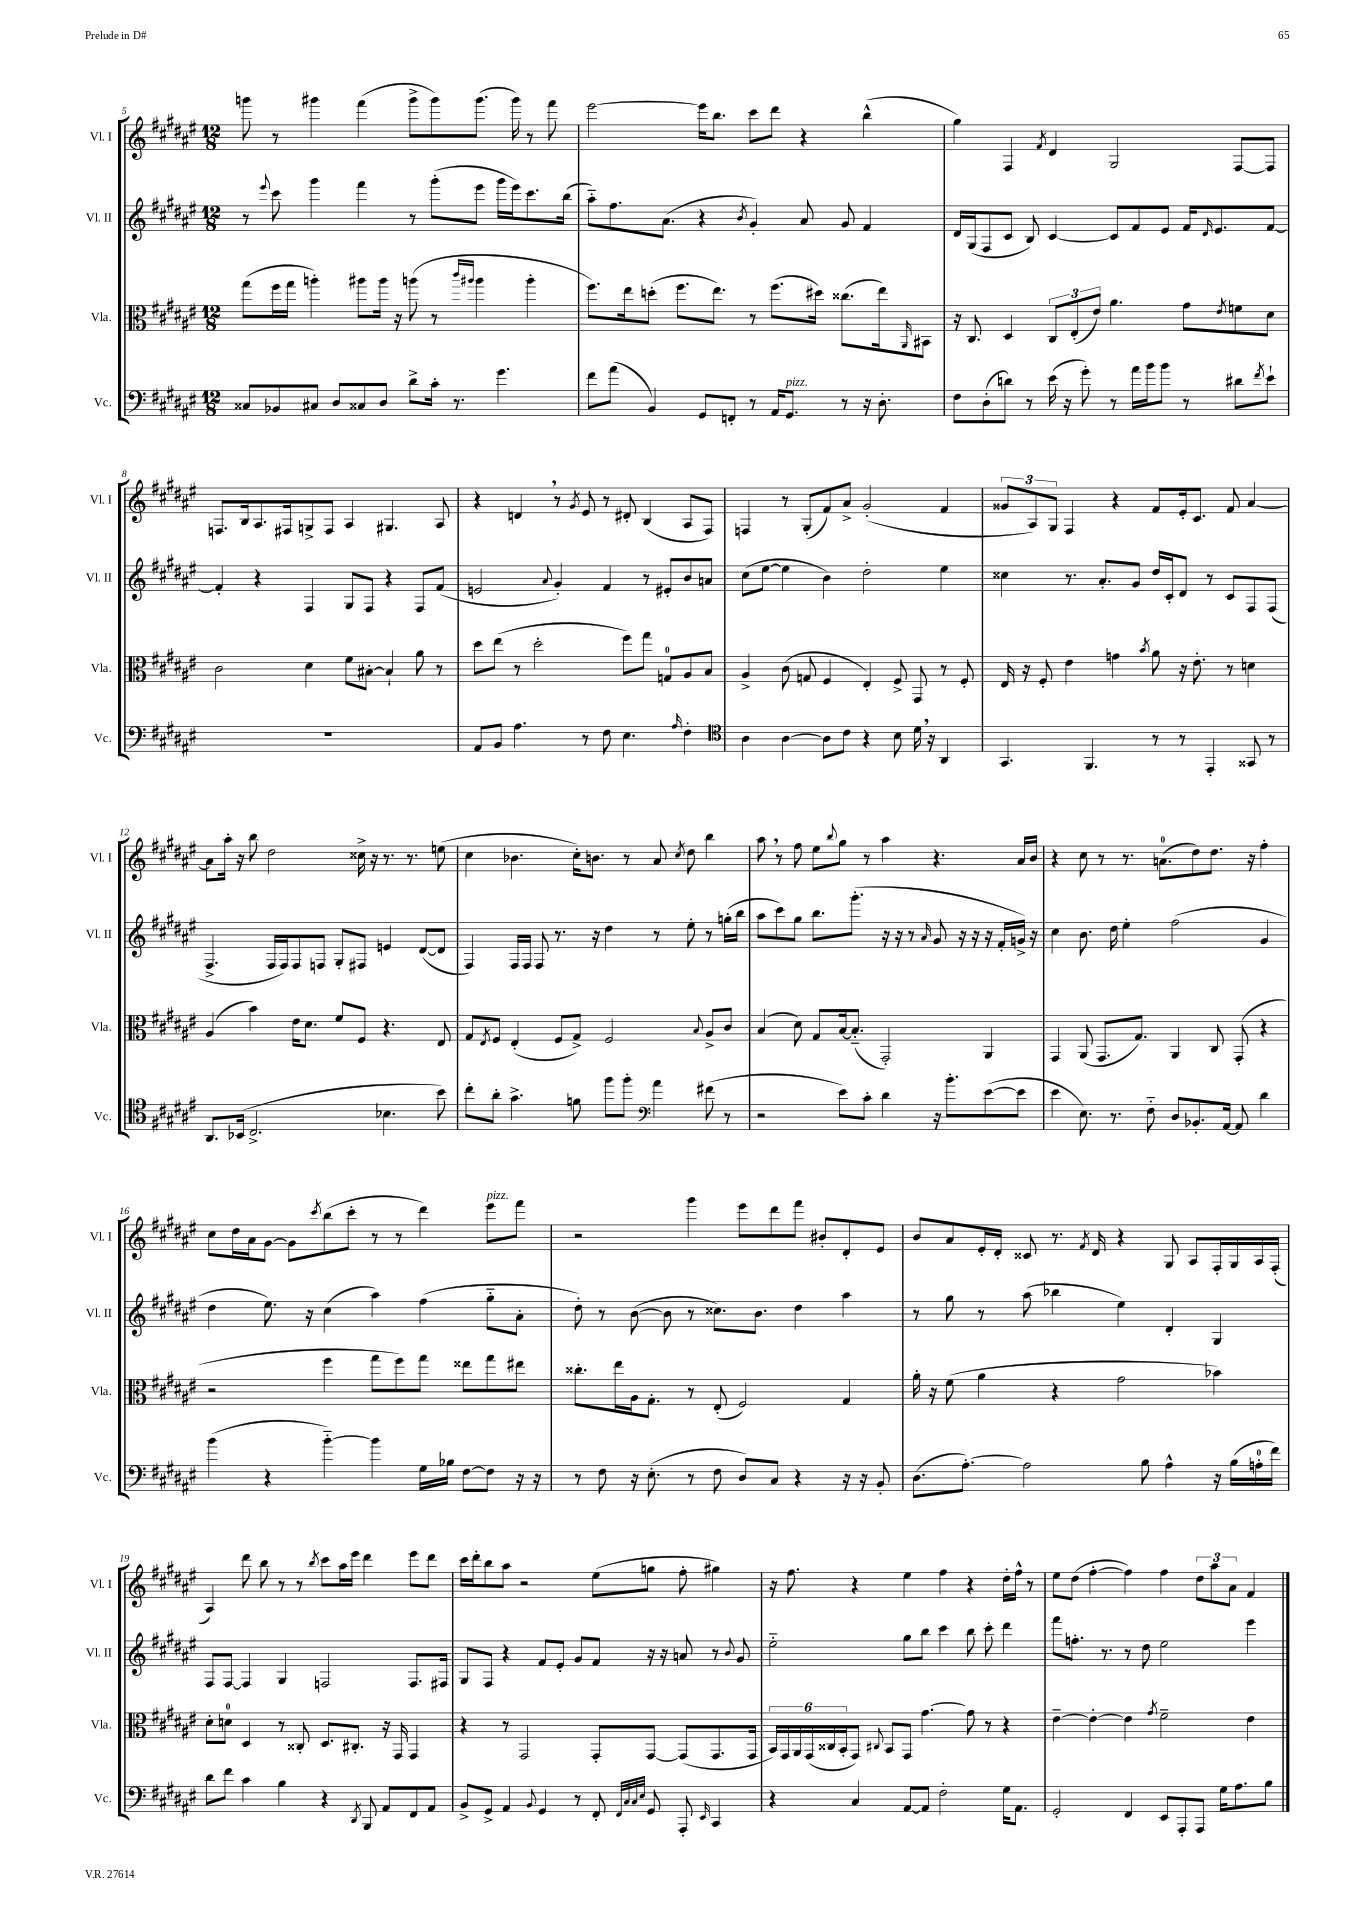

**kern	**kern	**kern	**kern
*staff4	*staff3	*staff2	*staff1
*clefF4	*clefC3	*clefG2	*clefG2
*k[f#c#g#d#a#e#]	*k[f#c#g#d#a#e#]	*k[f#c#g#d#a#e#]	*k[f#c#g#d#a#e#]
*M12/8	*M12/8	*M12/8	*M12/8
8C##/L	(8gg#\L	8r	8ggg\
.	.	8qqeee#/	.
8BB-/	16ff#\L	8ccc#\	8r
.	16gg#\JJ	.	.
8C#/J	4aa'\)	4ggg#\	4ggg#\
8D#/L	.	.	.
8C##/	8aa#\L	4fff#\	(4fff#\
8D#/J	16aa#\Jk	.	.
.	16r	.	.
8d#^\L	(8aa\	8r	8ggg#^\L
16c#'\Jk	8r	(8ggg#'\L	8ggg#\)
8.r	.	.	.
.	16qqccc#/LL	.	.
.	16qqaa#/JJ	.	.
.	4aa#\	8eee#\J	(8.ggg#\J
4.g#\	.	16ggg#\LL	.
.	.	16eee#\J)	16ggg#\)
.	4aa#'\	8.ccc#\	8r
.	.	.	8fff#\
.	.	(16bb\Jk	.
=	=	=	=
8f#\L	8.ff#\L)	8aa#'~\L)	[2eee#\
(8a#\J	.	8.ff#\	.
.	16ee#\k	.	.
4BB/)	(8dd'\J	.	.
.	.	(8.a#\J	.
.	8.ff#\L	.	.
8GG#/L	.	4r	16eee#\]LK
.	8.ee#\J)	.	8.bb\J
8FF'/J	.	.	.
.	.	8qb/	.
8r	8r	4g#'/)	8ccc#\L
16AA#/LK	(8.ff#\L	.	8ddd#\J
8.GG#/J	.	.	.
.	.	8a#/	4r
.	16dd#\Jk)	.	.
8r	(8.cc##\L	8g#/	.
16r	.	4f#/	(4bb^^\
8.D#'\	16ee#\k)	.	.
.	16qqAA#/	.	.
.	8BB#\J	.	.
=	=	=	=
8F#\L	16r	16d#/LL	4gg#\)
.	8.C#/	(16G#/J	.
(8D#'\	.	8F#/	.
8d\J)	4D#/	8c#/J	4F#/
8r	.	8B/)	.
.	.	.	8qf#/
(16e#\	12C#/L	[4c#/	4d#/
16r	.	.	.
.	(12E#'/	.	.
8g#'\)	.	.	.
.	12e#/J)	.	.
8r	4.a#\	8c#/]L	2G#/
16a#\LL	.	8f#/	.
16b\J	.	.	.
8b\J	.	8e#/J	.
8r	8g#\L	16f#/LK	.
.	.	16qqd#/	.
.	.	8.e#/	.
.	8qe#/	.	.
8d#\L	8f\	.	[8F#/L
8qf#/	.	.	.
8e#`\J	8d#\J	[8f#/J	8F#/]J
=	=	=	=
1.r	2c#\	4f#'/]	8.F/L
.	.	.	16B/k
.	.	4r	8.A#/
.	.	.	16F#/k
.	4d#\	4F#/	8G^/
.	.	.	8F#/J
.	8f#\L	8G#/L	4A#/
.	[8B#'\J	8F#/J	.
.	4B#`/]	4r	4.G#/
.	8a#\	8F#/L	.
.	8r	(8f#/J	8A#/
=	=	=	=
8AA#/L	8dd#\L	2e/	4r
8BB/J	(8ee#\J	.	.
4.A#\	8r	.	4d/
.	2dd#'\	.	.
.	.	8qqa#/	.
.	.	4g#'/)	8r
.	.	.	8qg#/
8r	.	.	8e#/
8F#\	.	4f#/	8r
4.E#\	8ff#\L)	.	8d#'/
.	8gg#\J	8r	(4B/
.	8G/L	8e#'/L	.
16qqA#/	.	.	.
4F#'\	8A#/	8b/	8A#/L
.	8B/J	8a/J	8F#/J)
=	=	=	=
*clefC4	*	*	*
4A#\	4A#^/	(8cc#\L	4F/
.	.	[8ee#\J	.
[4A#\	(8c#\	4ee#\]	8r
.	8G/	.	(8G#'/L
8A#\]L	4F#/	4b\)	8f#/)
8c#\J	.	.	8a#^/J
4r	4E#'/)	2dd#'\	(2g#'/
8B\	8F#^/	.	.
16d#\	8GG#/	.	.
16r	.	.	.
4AA#/	8r	4ee#\	4f#/
.	8F#'/	.	.
=	=	=	=
4.GG#/	16E#/	4cc##\	12g##/L
.	16r	.	.
.	.	.	12A#/)
.	8F#'/	.	.
.	.	.	12G#/J
.	4e#\	8.r	4F#/
4.FF#/	.	.	.
.	.	8.a#'/L	.
.	4g\	.	4r
.	.	8g#/J	.
.	8qb/	.	.
8r	8a#\	16dd#/LL	8f#/L
.	.	16c#'/J	.
8r	16r	8d#/J	16e#'/k
.	8.e#'\	.	8.c#/J
4EE#'/	.	8r	.
.	8r	8c#/L	8f#/
8GG##/	4d\	8F#/	[4a#/
8r	.	(8F#/J	.
=	=	=	=
8.AA#/L	(4A#/	4.F#^/	8a#\]L
.	.	.	16aa#'\Jk
(16BB-/Jk	.	.	16r
2.C#^/	4b\)	.	8bb\
.	.	16F#/LL	2dd#\
.	.	16F#/J)	.
.	16e#\LK	8F#/	.
.	8.d#\J	.	.
.	.	8F/J	.
.	8f#/L	8G#'/L	.
.	8F#/J	8F#/J	16cc##^\
.	.	.	16r
4.B-\	4.r	4e/	8.r
.	.	.	8.r
.	.	([8d#/L	.
8b\)	8E#/	8d#/]J	(8ee\
=	=	=	=
8cc#'\L	8G#/L	4F#/)	4cc#\
.	8qE#/	.	.
8a#'\J	8F#/J	.	.
4.g#^\	(4E#'/	16F#/LL	4.b-\
.	.	16F#/JJ	.
.	.	8F#/	.
.	8F#/L	8.r	.
8f\	8G#^/J)	.	16cc#'\LK)
.	.	16r	8.b\J
8ff#\L	2F#/	4dd#\	.
8ff#'\J	.	.	8r
*clefF4	*	*	*
4a#\	.	8r	8a#/
.	.	.	8qcc#/
.	.	8ee#'\	8dd#\
.	8qqB/	.	.
(8f#\	8A#^/L	8r	4bb\
8r	8c#/J	(16gg'\LL	.
.	.	16bb\JJ	.
=	=	=	=
2r	(4B/	8aa#\L	8aa#\
.	.	8ccc#\)	8r
.	8d#\)	8gg#\J	8ff#\
.	8G#/L	8.bb\L	8ee#\L
.	.	.	8qqbb/
8e#\L)	[16B/k	.	8gg#\J
.	(8.B'~/]J	(8.ggg#'\J	.
8c#'\J	.	.	8r
4d#\	2GG#'/)	16r	4aa#\
.	.	16r	.
.	.	8r	.
.	.	16qqa#/	.
16r	.	8g#/	4.r
8.b'\L	.	.	.
.	.	16r	.
.	.	16r	.
([8e#\	4AA#/	16r	.
.	.	16f#'/LL	.
8e#\]J	.	16g^/JJ)	16a#/LL
.	.	16r	16b/JJ
=	=	=	=
4e#\	4GG#/	4cc#\	4r
8.E#\)	(8AA#/	8.b\	8cc#\
.	8.GG#/L	.	8r
8.r	.	16dd#\	.
.	.	4ee#'\	8.r
.	8.G#/J)	.	.
8F#'~\	.	.	.
.	.	.	(8.a\L
8D#/L	4AA#/	(2ff#\	.
8.BB-'/	.	.	8dd#\)
.	8C#/	.	8.dd#\J
[16AA#/Jk	.	.	.
8AA#/]	(8GG#'/	.	.
.	.	.	16r
4d#\	4r	4g#/	4ff#'\
=	=	=	=
(4b\	2r	4dd#\	8cc#\L
.	.	.	16dd#\L
.	.	.	16a#\J
4r	.	8.ee#\)	[8g#\J
.	.	.	8g#\]L
.	.	16r	.
.	.	.	8qccc#/
[4b'~\)	4ff#\	(4cc#\	(8bb\
.	.	.	8ccc#'\J
4b\]	8gg#\L	4aa#\)	8r
.	8ff#\)	.	8r
16G#\LL	8gg#\J	(4ff#\	4ddd#\)
16B-\JJ	.	.	.
[8F#\L	8ee##\L	.	.
8F#\]J	8gg#\	8gg#'~\L	8eee#\L
16r	8ee#\J	8a#'\J	8fff#\J
16r	.	.	.
=	=	=	=
8r	8.cc##'\L	8dd#'\)	2r
8F#\	.	8r	.
.	16ee#\L	.	.
16r	16A#\J	([8b\	.
(8.E#'\	8.G#'\J	.	.
.	.	8b\]	.
8r	8r	8r	4ggg#\
8F#\	(8E#'/	8.cc##\L)	.
8D#/L)	2F#/)	.	8eee#\L
.	.	8.b\J	.
8C#/J	.	.	8ddd#\
4r	.	4dd#\	8fff#\J
.	.	.	8b#'/L
16r	4G#/	4aa#\	8d#'/
16r	.	.	.
8BB'/	.	.	8e#/J
=	=	=	=
(8.D#\L	16a#'\	8r	8b/L
.	16r	.	.
.	(8f#\	8gg#\	8a#/
[8.A#'\J)	.	.	.
.	4a#\	8r	16e#'/L
.	.	.	16d#'/JJ
2A#\]	.	(8aa#\	8c##/
.	4r	4bb-\	8.r
.	.	.	8qf#/
.	.	.	16d#/
.	2g#\	4ee#\)	4r
8B\	.	.	.
4A#^^\	.	4d#'/	8G#/
.	.	.	8A#/L
16r	4b-\)	4G#/	16F#'/L
(16B\LL	.	.	16G#/
16A'\	.	.	16A#/
16f#\JJ)	.	.	(16F#'/JJ
=	=	=	=
8d#\L	8d#'\L	8F#/L	4A#/)
8f#\J	8d\J	[8F#/J	.
4c#\	4D#/	4F#/]	8ddd#\
.	.	.	8bb\
4B\	8r	4G#/	8r
.	8C##'/	.	8r
.	.	.	8qbb/
4r	8.D#/L	2F/	8ccc#\L
.	.	.	16aa#\L
.	8.C#'/J	.	16eee#\JJ
8qDD#/	.	.	.
8BBB/	.	.	4ddd#\
8AA#/L	16r	.	.
.	16GG#/	.	.
8FF#/	4GG#/	8.F/L	8eee#\L
8AA#/J	.	.	8ddd#\J
.	.	16F#/Jk	.
=	=	=	=
8BB^/L	4r	8G#/L	16ccc#\LL
.	.	.	16ddd#'\J
8GG#^/J	.	8F#/J	8bb\
4AA#/	8r	4r	8aa#\J
.	2GG#/	.	2r
8qqBB/	.	.	.
4GG#/	.	8f#/L	.
.	.	8e#'/J	.
8r	.	8g#/L	.
8FF#'/	8GG#'/L	8f#/J	(8ee#\L
32qqFF#/LLL	.	.	.
32qqC#/	.	.	.
32qqC#/	.	.	.
32qqE#/JJJ	.	.	.
8GG#/	[8GG#/J	16r	8gg\J
.	.	16r	.
8AAA#'/	(8GG#/]L	8a/	8ff#'\
16qqEE#/	.	.	.
4CC#/	8.GG#/	8r	4gg#\)
.	.	8qqb/	.
.	.	8g#/	.
.	16GG#/Jk	.	.
=	=	=	=
4r	24BB/LL)	2ee#'~\	16r
.	24GG#/	.	.
.	.	.	8.ff#\
.	24AA#/	.	.
.	(24GG#/	.	.
.	24C##/	.	.
.	24BB'/J	.	.
4C#/	8GG#/J)	.	4r
.	8qqC#/	.	.
.	8BB/L	.	.
[8AA#/L	8GG#/J	8gg#\L	4ee#\
8AA#/]J	[4.g#\	8bb\J	.
2F#'\	.	4ccc#\	4ff#\
.	8g#\]	8bb\	4r
.	8r	8ccc#'\	.
16G#\LK	4r	4ddd#\	16dd#'\LL
8.AA#\J	.	.	16ff#^^\JJ
.	.	.	8r
=	=	=	=
2GG#'/	[4e#~\	8fff#\L	8ee#\L
.	.	8.ff'\J	(8dd#\J
.	4e#'\_	.	[4ff#'\
.	.	8.r	.
4FF#/	4e#\]	8r	4ff#\])
.	.	8dd#\	.
.	8qg#/	.	.
8EE#/L	2f#~\	2ee#\	4ff#\
8AAA#'/	.	.	.
8AAA#/J	.	.	12dd#\L
.	.	.	12aa#\
16G#\LK	.	.	.
.	.	.	12a#\J
8.A#\	.	.	.
.	4e#\	4eee#\	4f#/
8B\J	.	.	.
==	==	==	==
*-	*-	*-	*-
